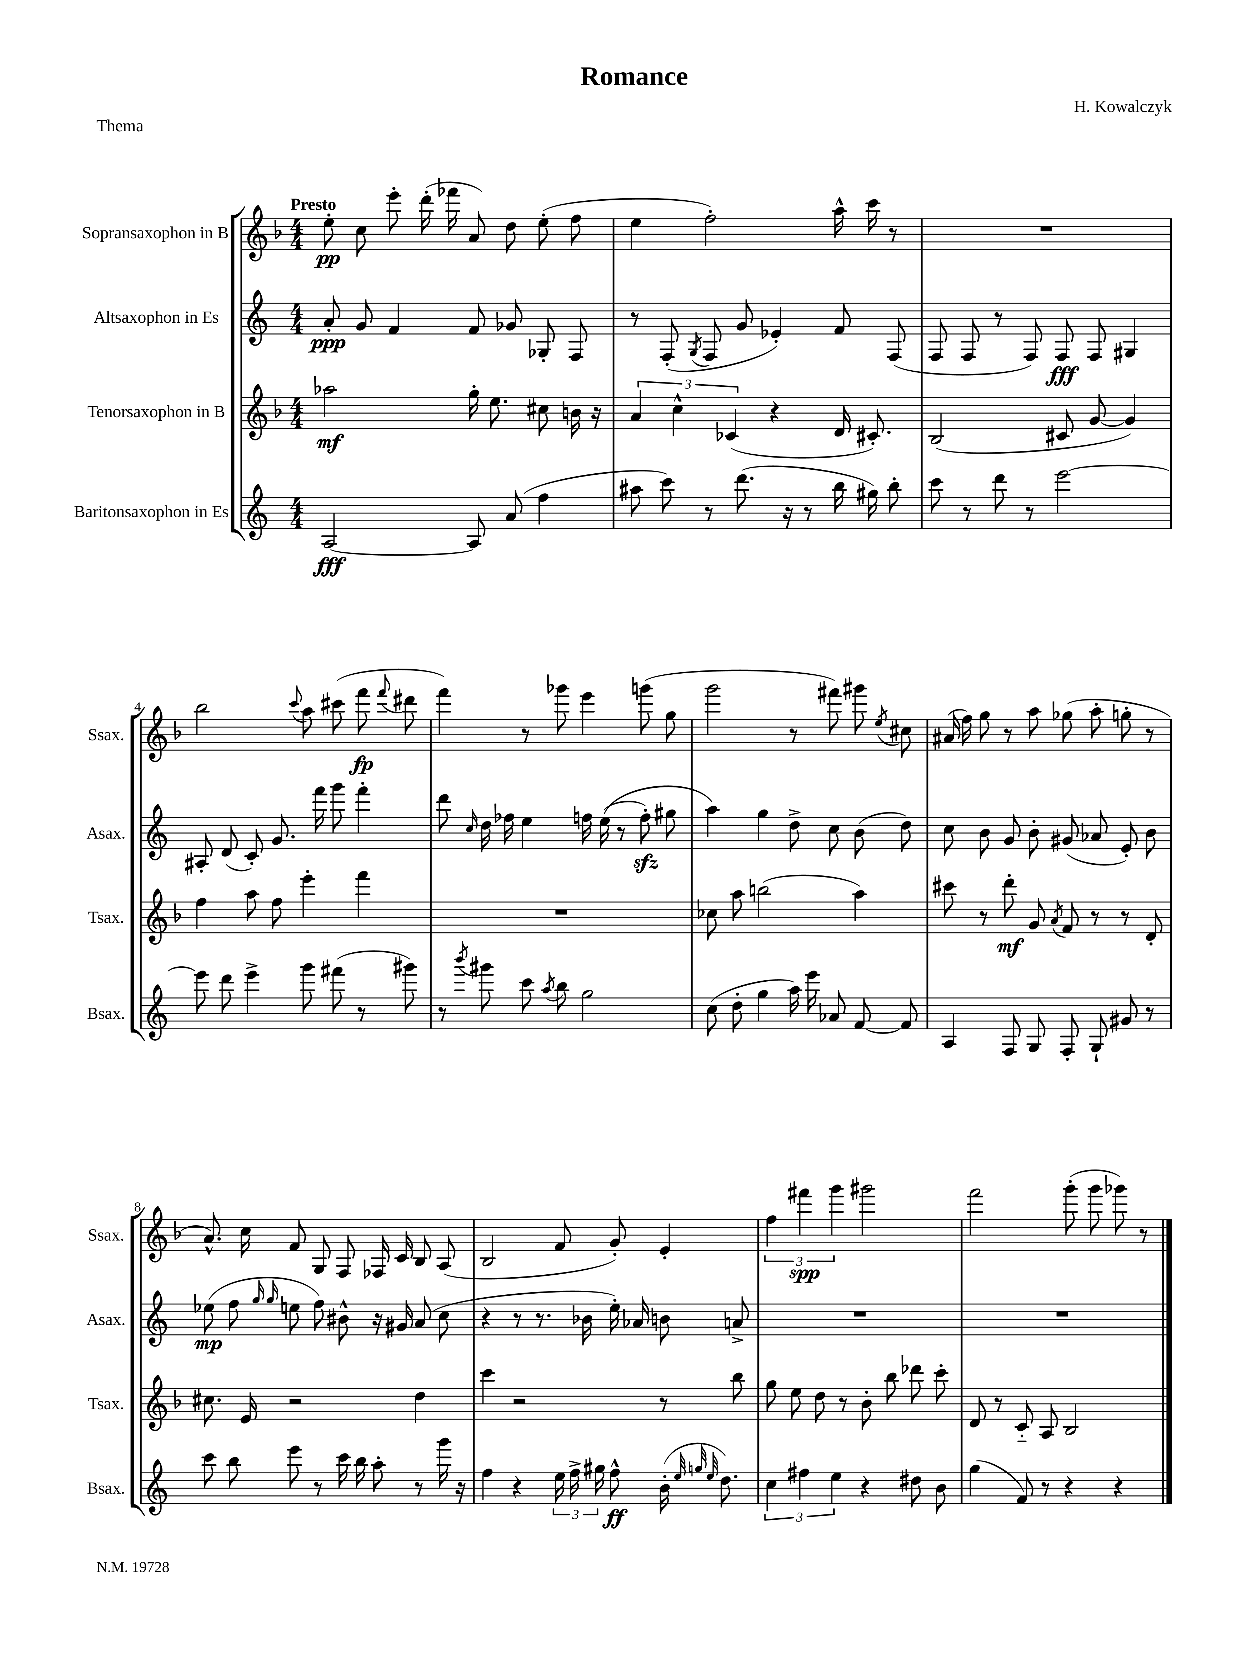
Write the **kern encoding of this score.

**kern	**dynam	**kern	**dynam	**kern	**dynam	**kern	**dynam
*part4	*part4	*part3	*part3	*part2	*part2	*part1	*part1
*staff4	*staff4	*staff3	*staff3	*staff2	*staff2	*staff1	*staff1
*I"Baritonsaxophon in Es	*	*I"Tenorsaxophon in B	*	*I"Altsaxophon in Es	*	*I"Sopransaxophon in B	*
*I'Bsax.	*	*I'Tsax.	*	*I'Asax.	*	*I'Ssax.	*
*clefG2	*	*clefG2	*	*clefG2	*	*clefG2	*
*k[]	*	*k[b-]	*	*k[]	*	*k[b-]	*
*M4/4	*	*M4/4	*	*M4/4	*	*M4/4	*
=1	=1	=1	=1	=1	=1	=1	=1
!	!	!	!	!	!	!LO:TX:a:B:t=Presto	!
[2A/	fff	2aa-X\	mf	8a'/	ppp	8ee'\	pp
.	.	.	.	8g/	.	8cc\	.
.	.	.	.	4f/	.	8eee'\	.
.	.	.	.	.	.	(16ddd'\	.
.	.	.	.	.	.	16fff-X\	.
8A/]	.	16gg'\	.	8f/	.	8a/)	.
.	.	8.ee\	.	.	.	.	.
(8a/	.	.	.	8g-X/	.	8dd\	.
4ff\	.	8cc#X\	.	8G-X'/	.	(8ee'\	.
.	.	16bn\	.	8F/	.	8ff\	.
.	.	16r	.	.	.	.	.
=2	=2	=2	=2	=2	=2	=2	=2
8aa#X\	.	6a/	.	8r	.	4ee\	.
8ccc\)	.	.	.	(8F'/	.	.	.
.	.	6cc^^\	.	.	.	.	.
.	.	.	.	8qG/	.	.	.
8r	.	.	.	8F/	.	2ff'\)	.
.	.	(6c-X/	.	.	.	.	.
(8.ddd\	.	.	.	8g/	.	.	.
.	.	4r	.	4e-X'/)	.	.	.
16r	.	.	.	.	.	.	.
8r	.	.	.	.	.	.	.
16bb\	.	16d/	.	8f/	.	16aa^^\	.
16gg#X\)	.	8.c#X'/)	.	.	.	16ccc\	.
8bb'\	.	.	.	(8F/	.	8r	.
=3	=3	=3	=3	=3	=3	=3	=3
8ccc\	.	(2B-/	.	8F/	.	1r	.
8r	.	.	.	8F/	.	.	.
8ddd\	.	.	.	8r	.	.	.
8r	.	.	.	8F/)	.	.	.
[2eee\	.	8c#X/	.	8F/	fff	.	.
.	.	[8g/	.	8F/	.	.	.
.	.	4g/])	.	4G#X/	.	.	.
!!LO:LB:g=z
=4	=4	=4	=4	=4	=4	=4	=4
8eee\]	.	4ff\	.	8A#X'/	.	2bb-\	.
8ddd\	.	.	.	(8d/	.	.	.
4eee^\	.	8aa\	.	8c'/)	.	.	.
.	.	8ff\	.	8.g/	.	.	.
.	.	.	.	.	.	8qqccc/	.
8ggg\	.	4eee'\	.	.	.	8aa\	.
.	.	.	.	16fff\	.	.	.
(8fff#X\	.	.	.	8ggg\	.	(8ccc#X\	.
8r	.	4fff\	.	4fff'\	.	8fff\	fp
.	.	.	.	.	.	8qqfff/	.
8ggg#X\)	.	.	.	.	.	8ddd#X\	.
=5	=5	=5	=5	=5	=5	=5	=5
8r	.	1r	.	8ddd\	.	4fff\)	.
8qbbb/	.	.	.	16qqcc/	.	.	.
8ggg#X\	.	.	.	16dd\	.	.	.
.	.	.	.	16ff-X\	.	.	.
8ccc\	.	.	.	4ee\	.	8r	.
8qaa/	.	.	.	.	.	.	.
8bb\	.	.	.	.	.	8ggg-X\	.
2gg\	.	.	.	16ffn\	.	4eee\	.
.	.	.	.	((16ee\	.	.	.
.	.	.	.	8r	.	.	.
.	.	.	.	8ffzz'\)	.	(8gggn\	.
.	.	.	.	8gg#X\	.	8gg\	.
=6	=6	=6	=6	=6	=6	=6	=6
(8cc\	.	8cc-X\	.	4aa\)	.	2ggg\	.
8dd'\	.	8aa\	.	.	.	.	.
4gg\	.	(2bbn\	.	4gg\	.	.	.
16aa\)	.	.	.	8dd^\	.	8r	.
16eee\	.	.	.	.	.	.	.
8a-X/	.	.	.	8cc\	.	8fff#X\)	.
[8f/	.	4aa\)	.	(8b\	.	8ggg#X\	.
.	.	.	.	.	.	8qee/	.
8f/]	.	.	.	8dd\)	.	8cc#X\	.
=7	=7	=7	=7	=7	=7	=7	=7
4A/	.	8ccc#X\	.	8cc\	.	(16a#X/	.
.	.	.	.	.	.	16ff\)	.
.	.	8r	.	8b\	.	8gg\	.
8F/	.	8ddd'\	mf	8g/	.	8r	.
8G/	.	8g/	.	8b'\	.	8aa\	.
.	.	8qa/	.	.	.	.	.
8F'/	.	8f/	.	(8g#X/	.	(8gg-X\	.
8G`/	.	8r	.	8a-X/	.	8aa'\	.
8g#X/	.	8r	.	8e'/)	.	8ggn'\	.
8r	.	8d'/	.	8b\	.	8r	.
!!LO:LB:g=z
=8	=8	=8	=8	=8	=8	=8	=8
8ccc\	.	8.cc#X\	.	(8ee-X\	mp	8.a^^/)	.
8bb\	.	.	.	8ff\	.	.	.
.	.	16e/	.	.	.	16cc\	.
.	.	.	.	16qqgg/	.	.	.
.	.	.	.	16qqgg/	.	.	.
8eee\	.	2r	.	8een\	.	8f/	.
8r	.	.	.	8ff\)	.	8G/	.
16ccc\	.	.	.	8b#X^^\	.	8F/	.
16bb\	.	.	.	.	.	.	.
8aa'\	.	.	.	16r	.	16F-X/	.
.	.	.	.	16g#X/	.	16c/	.
8r	.	4dd\	.	(8a/	.	8B-/	.
16ggg\	.	.	.	8cc\	.	(8A/	.
16r	.	.	.	.	.	.	.
=9	=9	=9	=9	=9	=9	=9	=9
4ff\	.	4ccc\	.	4r	.	2B-/	.
4r	.	2r	.	8r	.	.	.
.	.	.	.	8.r	.	.	.
24ee\	.	.	.	.	.	8f/	.
24ff^\	.	.	.	.	.	.	.
.	.	.	.	16b-X\	.	.	.
24gg#X\	.	.	.	.	.	.	.
8ff^^\	ff	.	.	16ee'\)	.	8g'/)	.
.	.	.	.	16a-X/	.	.	.
(16b'\	.	8r	.	8bn\	.	4e'/	.
32qqee/	.	.	.	.	.	.	.
32qqggn/	.	.	.	.	.	.	.
32qqee/	.	.	.	.	.	.	.
8.dd\)	.	.	.	.	.	.	.
.	.	8bb-\	.	8an^/	.	.	.
=10	=10	=10	=10	=10	=10	=10	=10
6cc\	.	8gg\	.	1r	.	6ff\	.
.	.	8ee\	.	.	.	.	.
6ff#X\	.	.	.	.	.	6fff#X\	spp
.	.	8dd\	.	.	.	.	.
6ee\	.	.	.	.	.	6ggg\	.
.	.	8r	.	.	.	.	.
4r	.	8b-'\	.	.	.	2ggg#X\	.
.	.	8bb-\	.	.	.	.	.
8dd#X\	.	8ddd-X\	.	.	.	.	.
8b\	.	8ccc'\	.	.	.	.	.
=11	=11	=11	=11	=11	=11	=11	=11
(4gg\	.	8d/	.	1r	.	2fff\	.
.	.	8r	.	.	.	.	.
8f/)	.	8c/	.	.	.	.	.
8r	.	8A/	.	.	.	.	.
4r	.	2B-/	.	.	.	(8ggg'\	.
.	.	.	.	.	.	8ggg\	.
4r	.	.	.	.	.	8ggg-X\)	.
.	.	.	.	.	.	8r	.
==	==	==	==	==	==	==	==
*-	*-	*-	*-	*-	*-	*-	*-
